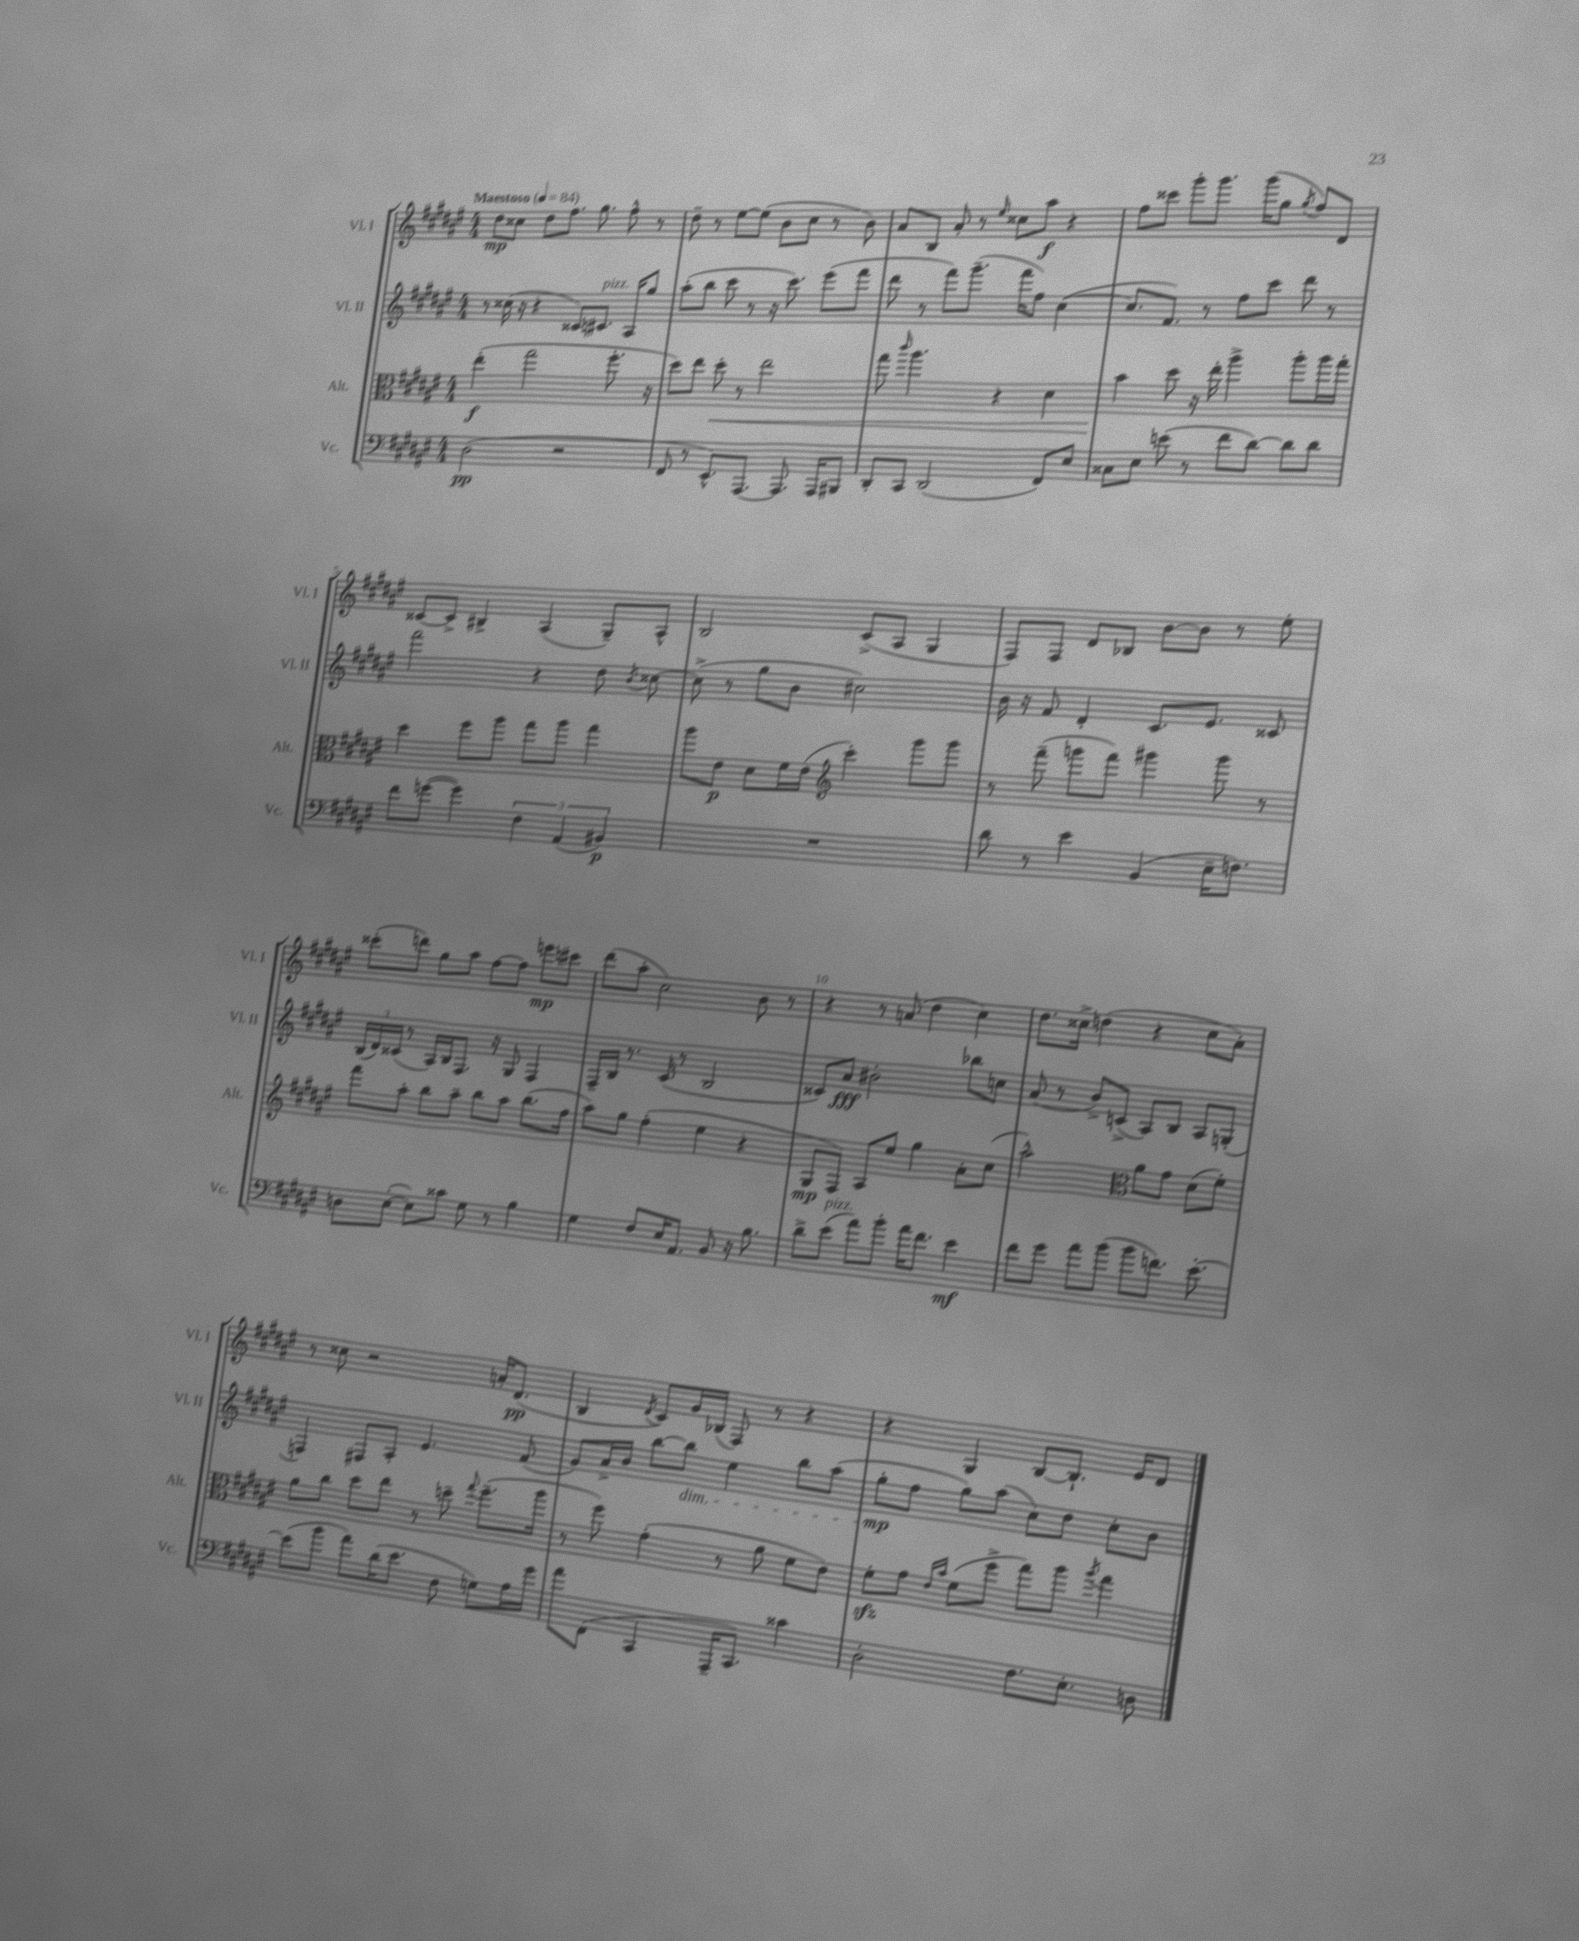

**kern	**kern	**kern	**kern
*staff4	*staff3	*staff2	*staff1
*clefF4	*clefC3	*clefG2	*clefG2
*k[f#c#g#d#a#e#]	*k[f#c#g#d#a#e#]	*k[f#c#g#d#a#e#]	*k[f#c#g#d#a#e#]
*M4/4	*M4/4	*M4/4	*M4/4
*MM84	*MM84	*MM84	*MM84
(2D#	(4ee#'	8r	8dd#
.	.	(16cc##	8cc##
.	.	16r	.
.	2gg#	4r	8dd#
.	.	.	8.ff#
2r	.	8c##)	.
.	.	.	8.gg#
.	.	8.c#	.
.	8.ff#'	.	8ff#^^
.	.	16A#	.
.	.	8gg#	8r
.	16r	.	.
=	=	=	=
8FF#	8dd#)	(8aa#'	8dd#~
8r	8ee#	8bb	8r
8.EE#^^)	8dd#'	8ccc#	[8ee#
.	8r	8r	(8ee#]
[8.AAA#	.	.	.
.	2ee#	16r	8b
.	.	8.ccc#)	.
8.AAA#]	.	.	8cc#
.	.	(8eee#	8r
16AAA#	.	.	.
8BBB#	.	8fff#	8b)
=	=	=	=
8DD#'	8gg#	8ddd#	8a#
.	16qqccc#	.	.
8CC#	4.aa#	8r	8B
(2DD#	.	8fff#)	8a#'
.	.	(8.ggg#~	8r
.	.	.	16qqee#
.	4r	.	8cc##
.	.	16fff#	.
.	.	8ff#)	8aa#
8FF#)	4d#	([4cc#	4r
8E#	.	.	.
=	=	=	=
8C##	4b	8.cc#]	8ff#
8E#	.	.	8ccc##
.	.	8.f#)	.
(8e	8dd#	.	8ggg#'
8r	16r	8r	8.ggg#
.	16ee#'	.	.
8f#	4aa#^	8ff#	.
.	.	.	(16ggg#
[8d#)	.	8ccc#	8gg#
.	.	.	8qgg#
8d#]	8aa#'	8ddd#	8ff#)
8d#	16aa#	8r	8d#
.	16gg#'	.	.
=	=	=	=
8f#	4dd#	2fff#	[8c##
([8g	.	.	8c##^]
4g])	8ff#	.	4B#^
.	8aa#	.	.
6F#	8gg#	4r	(4A#
.	8aa#	.	.
(6AA#	.	.	.
.	4gg#	8dd#	8G#~)
6BB#)	.	.	.
.	.	8qb	.
.	.	[8cc##	8A#^^
=	=	=	=
1r	8aa#	(8cc##^]	2B
.	8e#	8r	.
.	8d#	8gg#	.
.	16f#	8b	.
.	(16e#	.	.
*	*clefG2	*	*
.	4ccc#')	2cc#)	(8c#^
.	.	.	8A#
.	8ggg#	.	4G#
.	8ggg#	.	.
=	=	=	=
8d#	8r	16b	8F#)
.	.	16r	.
8r	(8fff#~	8f#	8F#
4e#	8ggg	4d#'	8d#
.	8fff#)	.	8B-
(4BB	4ggg#	8.c#	[8b
.	.	.	8b]
.	.	8.e#	.
16E#~	8ggg#	.	8r
8.F)	.	.	.
.	8r	8c##	8ee#'
=	=	=	=
8D	8fff#	(24B	(8ccc##'
.	.	24d#)	.
.	.	(24c##	.
([8E#'	8aa#'	8r	8ddd)
8E#])	8bb	16A#)	8gg#
.	.	16B	.
8c##	8aa#~	8.F#	8aa#
8G#	8bb	.	[8ff#
.	.	16r	.
8r	8aa#	8G#	8ff#]
4B	(8.bb	4F#	8eee
.	.	.	8ccc#
.	16ff#	.	.
=	=	=	=
4G#	8aa#)	16F#~	(8ddd#
.	.	16B	.
.	8gg#	8.r	8aa#'
8F#	(4ff#'	.	2cc#)
.	.	(16c#	.
16E#	.	8r	.
8.AA#	.	.	.
.	4ee#	2B	.
8BB	.	.	.
16r	4r	.	8b
8.B	.	.	.
.	.	.	8r
=	=	=	=
8d#^	8G#	8c##)	4r
(8e#	8F#)	8a#	.
8a#)	8A#	2b#'	8r
8b'	8ee#	.	(8a
16a#	4gg#	.	4dd#
8.f#	.	.	.
4e#	8a#'	8bb-	4cc#)
.	(8cc#	8cc	.
=	=	=	=
8f#	2aa#^^)	(8a#	8.dd#
8g#	.	8r	.
.	.	.	16cc##^
8a#	.	8b^)	(4dd
(8b	.	(8c^	.
*	*clefC3	*	*
8b	8a#	8A#)	4r
8.f)	8g#	8B	.
.	(8d#	8A#	8cc##
[8.e#'	.	.	.
.	8f#')	(8G'	8a#')
=	=	=	=
(8e#]	8a#	4F)	8r
8b	8cc#	.	8cc##
8a#)	8dd#	8F#	2r
(16d#	8ee#	8A#'	.
8.e#	.	.	.
.	8r	4.e#	.
8F#	8dd~	.	.
.	8qqgg#	.	.
8G)	(8.ff#~	.	16a'
.	.	.	(8.d#
16A#	.	(8f#	.
16g#	16aa#	.	.
=	=	=	=
8a#	8r	8g#)	4B
(8FF#	8ff#)	16a#^	.
.	.	16b	.
.	.	.	8qd#
4CC#	(4g#'	[8bb	8c#)
.	.	8bb]	16g#
.	.	.	(16B-
16AAA#~	8r	4ee#	8F#)
8.CC#)	.	.	.
.	8a#	.	8r
4c##	8f#	8bb	4r
.	8e#)	(8aa#	.
=	=	=	=
2D#'	8f#'	8gg#'	4r
.	8g#	8ff#	.
.	16qqe#	.	.
.	16qqb	.	.
.	(8f#	8gg#)	4G#
.	8ff#^	(8aa#	.
8.F#	8gg#)	8cc#)	[8B
.	8aa#	8dd#	8.B`]
8.E#'	.	.	.
.	8qaa#	.	.
.	4gg#	8cc#'	.
.	.	.	16e#
8D	.	8b	8d#
==	==	==	==
*-	*-	*-	*-
